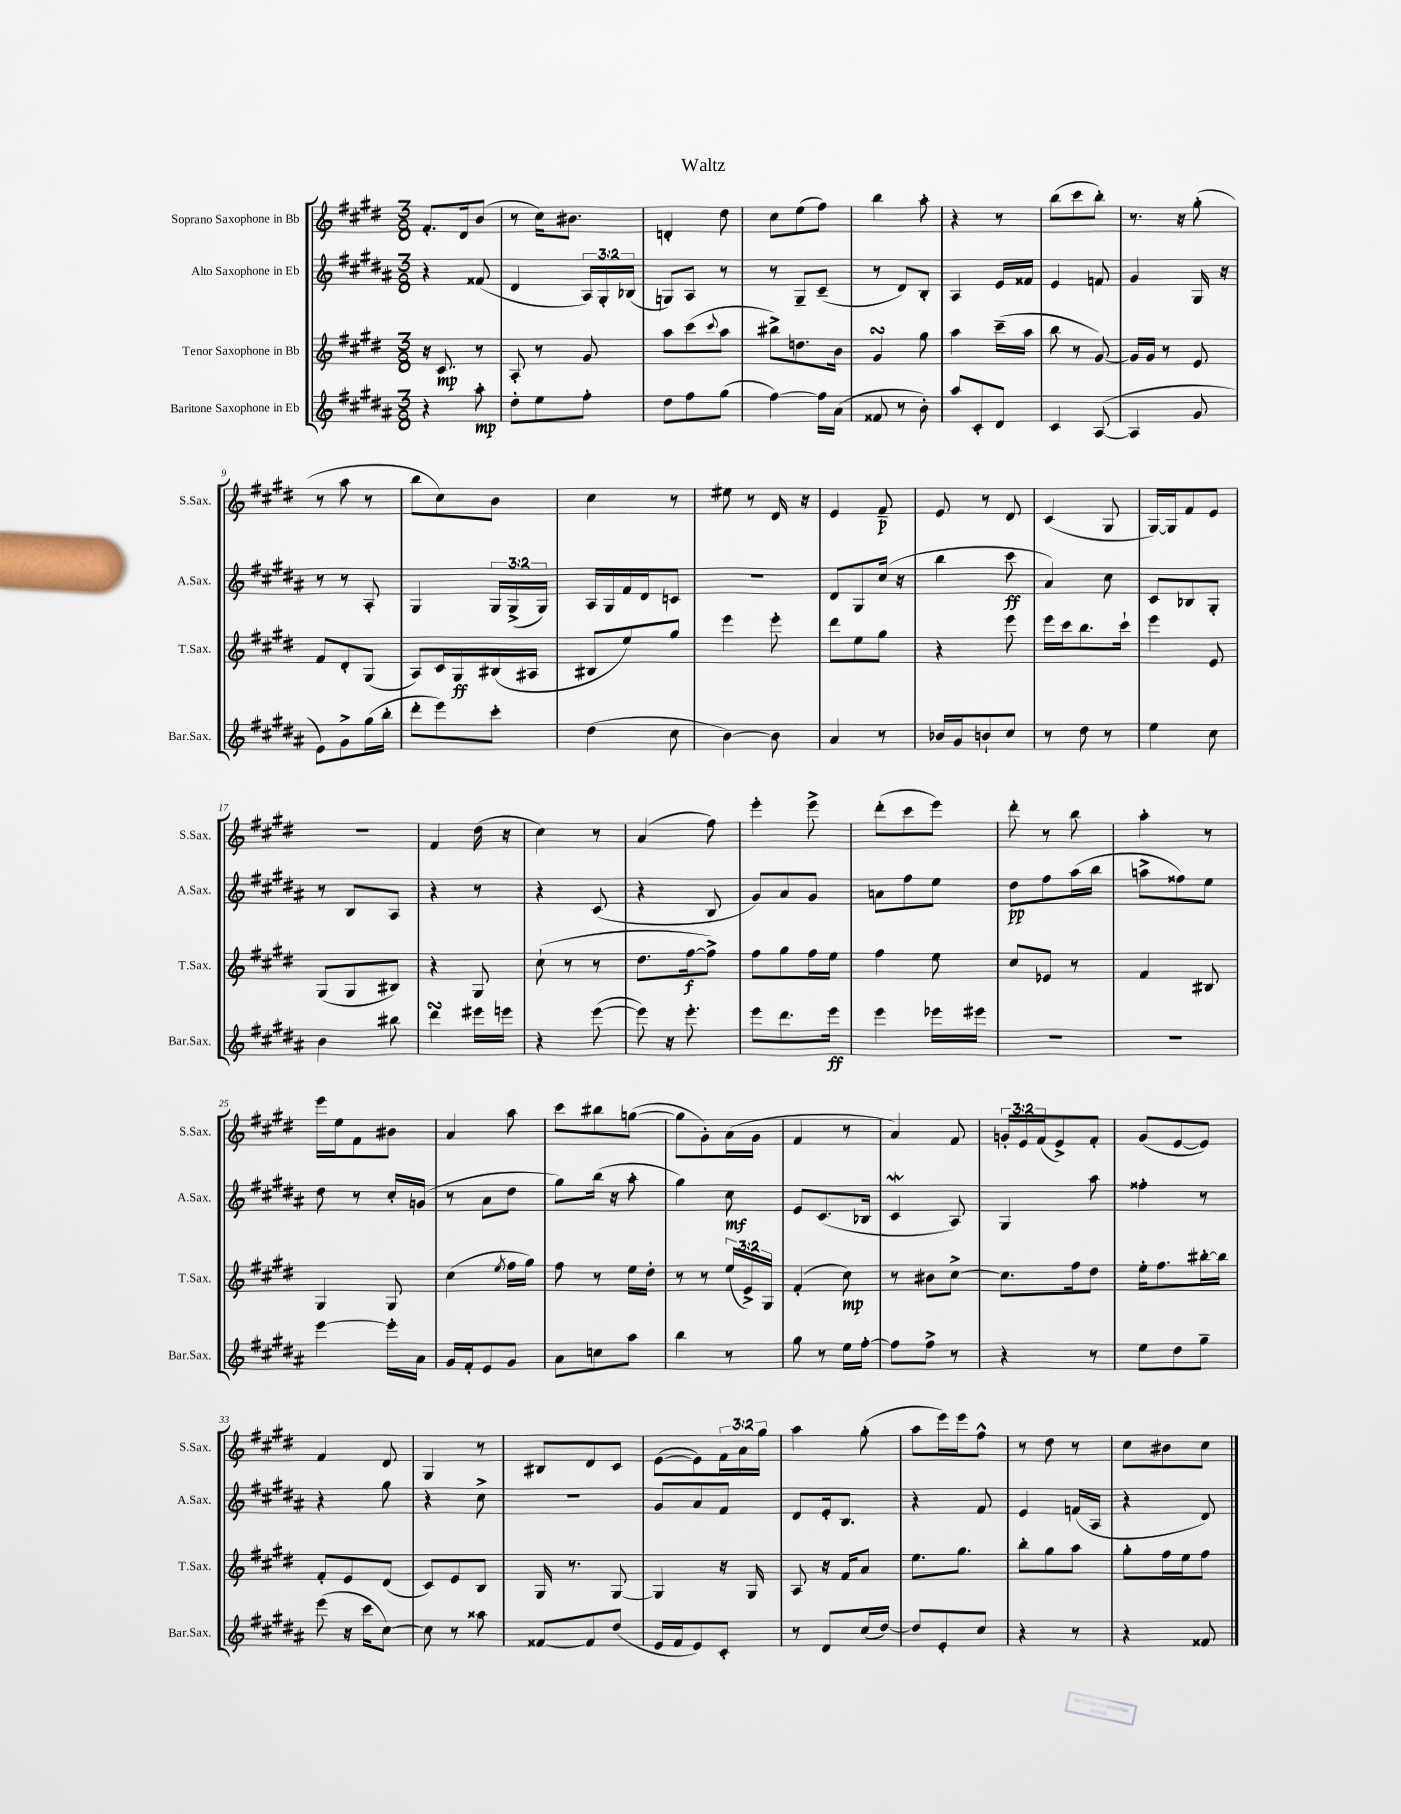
\header { title = "Waltz" }
<<
\new StaffGroup <<
\new Staff = "s0" \with { instrumentName = "Soprano Saxophone in Bb" shortInstrumentName = "S.Sax." } {
    \clef treble \key e \major \numericTimeSignature \time 3/8 \override Staff.TupletNumber.text = #tuplet-number::calc-fraction-text
    fis'8.-. dis'16 b'8( |
    r8 cis''16) bis'8. |
    d'4-. dis''8 |
    cis''8 e''8( fis''8) |
    b''4 a''8-. |
    r4 r8 |
    b''8( cis'''8 b''8-.) |
    r8. r16 gis''8-.( |
    r8 a''8 r8 |
    b''8 cis''8) b'8 |
    cis''4 r8 |
    eis''8 r8 dis'16 r16 |
    e'4 fis'8--\p |
    e'8 r8 dis'8 |
    cis'4( gis8 |
    gis16~) gis16 fis'8 e'8 |
    R4. |
    fis'4 dis''16( r16 |
    cis''4) r8 |
    a'4( fis''8) |
    e'''4-. e'''8-> |
    dis'''8-.( cis'''8 e'''8) |
    dis'''8-. r8 b''8 |
    a''4-. r8 |
    e'''16 e''16 fis'8 bis'8 |
    a'4 a''8 |
    cis'''8 bis''8 g''8~( |
    g''8 gis'8-.) a'16( gis'16 |
    fis'4 r8 |
    a'4) fis'8 |
    \tuplet 3/2 { g'16-. e'16 fis'16( } e'8->) fis'8-. |
    gis'8( e'8~ e'8) |
    fis'4 dis'8 |
    gis4 r8 |
    bis8 dis'8 cis'8 |
    e'8~( e'8) \tuplet 3/2 { fis'16 a'16 gis''16 } |
    a''4 gis''8-.( |
    a''8 e'''16) e'''16 fis''8-^ |
    r8 dis''8 r8 |
    cis''8 bis'8 cis''8 \bar "|." |
}
\new Staff = "s1" \with { instrumentName = "Alto Saxophone in Eb" shortInstrumentName = "A.Sax." } {
    \clef treble \key b \major \numericTimeSignature \time 3/8 \override Staff.TupletNumber.text = #tuplet-number::calc-fraction-text
    r4 fisis'8( |
    dis'4 \tuplet 3/2 { ais16) gis16-. bes16( } |
    g8) ais8 r8 |
    r8 gis8-- cis'8--( |
    r8 dis'8) b8-. |
    ais4 e'16 fisis'16 |
    e'4 f'8 |
    gis'4 gis16 r16 |
    r8 r8 ais8-. |
    gis4 \tuplet 3/2 { gis16 gis16->( gis16) } |
    ais16 gis16 fis'16 dis'16 c'8 |
    R4. |
    dis'8 gis8 cis''16( r16 |
    b''4 cis'''8\ff |
    ais'4) cis''8 |
    cis'8 bes8 gis8-. |
    r8 b8 ais8 |
    r4 r8 |
    r4 cis'8( |
    r4 b8 |
    gis'8) ais'8 gis'8 |
    a'8 fis''8 e''8 |
    dis''8\pp fis''8 ais''16( b''16 |
    a''8-> fisis''8) e''8 |
    dis''8 r8 cis''16-. g'16( |
    r8 ais'8 dis''8 |
    gis''8) b''16( r16 ais''8-. |
    gis''4) cis''8\mf |
    e'8 cis'8.( bes16 |
    cis'4\mordent ais8) |
    gis4 ais''8 |
    fisis''4-. r8 |
    r4 gis''8 |
    r4 cis''8-> |
    r4. |
    gis'8 ais'8 fis'8 |
    dis'8 e'16-. b8. |
    r4 fis'8 |
    e'4 f'16( ais16 |
    r4 dis'8) \bar "|." |
}
\new Staff = "s2" \with { instrumentName = "Tenor Saxophone in Bb" shortInstrumentName = "T.Sax." } {
    \clef treble \key e \major \numericTimeSignature \time 3/8 \override Staff.TupletNumber.text = #tuplet-number::calc-fraction-text
    r16 cis'8.\mp r8 |
    a8-. r8 gis'8 |
    a''8 cis'''8( \appoggiatura { cis'''8 } a''8 |
    bis''8->) d''8. b'16 |
    gis'4\turn gis''8 |
    a''4 cis'''16--( a''16 |
    b''8 r8 gis'8~) |
    gis'16 gis'16 r8 e'8 |
    fis'8 dis'8-. gis8( |
    a8) cis'16 gis16\ff bis16( ais16 |
    bis8 e''8) gis''8 |
    e'''4 e'''8-. |
    dis'''8 e''8 gis''8 |
    r4 e'''8 |
    e'''16 cis'''16 b''8. cis'''16-! |
    e'''4 e'8 |
    gis8( gis8 bis8) |
    r4 gis8 |
    cis''8-!( r8 r8 |
    dis''8. fis''16~\f fis''8->) |
    fis''8 gis''8 fis''16 e''16 |
    fis''4 e''8 |
    cis''8 ees'8 r8 |
    fis'4 bis8 |
    gis4 gis8 |
    cis''4( \acciaccatura { e''8 } fis''16 gis''16) |
    fis''8 r8 e''16 dis''16-. |
    r8 r8 \tuplet 3/2 { e''16( e'16->) gis16 } |
    fis'4-.( cis''8\mp) |
    r8 bis'8 cis''8~-> |
    cis''8. fis''16 dis''8 |
    e''16-. fis''8. bis''16~-. bis''16 |
    fis'8-. e'8 dis'8( |
    cis'8) e'8 b8 |
    gis16 r8. gis8~ |
    gis4 r16 gis16 |
    a8 r16 fis'16 a'8 |
    e''8. gis''8. |
    b''8-. gis''8 a''8 |
    gis''8-. fis''16 e''16 fis''8 \bar "|." |
}
\new Staff = "s3" \with { instrumentName = "Baritone Saxophone in Eb" shortInstrumentName = "Bar.Sax." } {
    \clef treble \key b \major \numericTimeSignature \time 3/8
    r4 ais''8-.\mp |
    dis''8-. e''8 fis''8-. |
    dis''8 fis''8 gis''8( |
    fis''4~) fis''16 ais'16( |
    fisis'8 r8 b'8-.) |
    ais''8 cis'8-. dis'8 |
    cis'4 ais8~( |
    ais4 gis'8 |
    e'8) gis'8-> gis''16( b''16-. |
    dis'''8-. e'''8) cis'''8-. |
    dis''4( cis''8 |
    b'4~) b'8 |
    ais'4 r8 |
    bes'16 gis'16 b'8-! cis''8 |
    r8 dis''8 r8 |
    e''4 cis''8 |
    b'4 bis''8 |
    dis'''4\turn eis'''16 e'''16 |
    r4 e'''8~( |
    e'''8) r16 e'''8.-. |
    e'''8 dis'''8. e'''16\ff |
    e'''4 ees'''16 eis'''16 |
    R4. |
    R4. |
    e'''4~ e'''16-. ais'16 |
    gis'16 fis'16-. e'8 gis'8 |
    ais'8 c''8 ais''8 |
    b''4 r8 |
    gis''8 r8 e''16 fis''16~-. |
    fis''8 fis''8-> r8 |
    r4 r8 |
    e''8 dis''8 gis''8-- |
    e'''8( r16 cis'''16 cis''8~) |
    cis''8 r8 aisis''8 |
    fisis'8~ fisis'8 dis''8( |
    e'16 fis'16 e'8) cis'8-. |
    r8 dis'8 cis''16( dis''16~) |
    dis''8 e'8-. cis''8 |
    r4 r8 |
    r4 fisis'8 \bar "|." |
}
>>
>>
